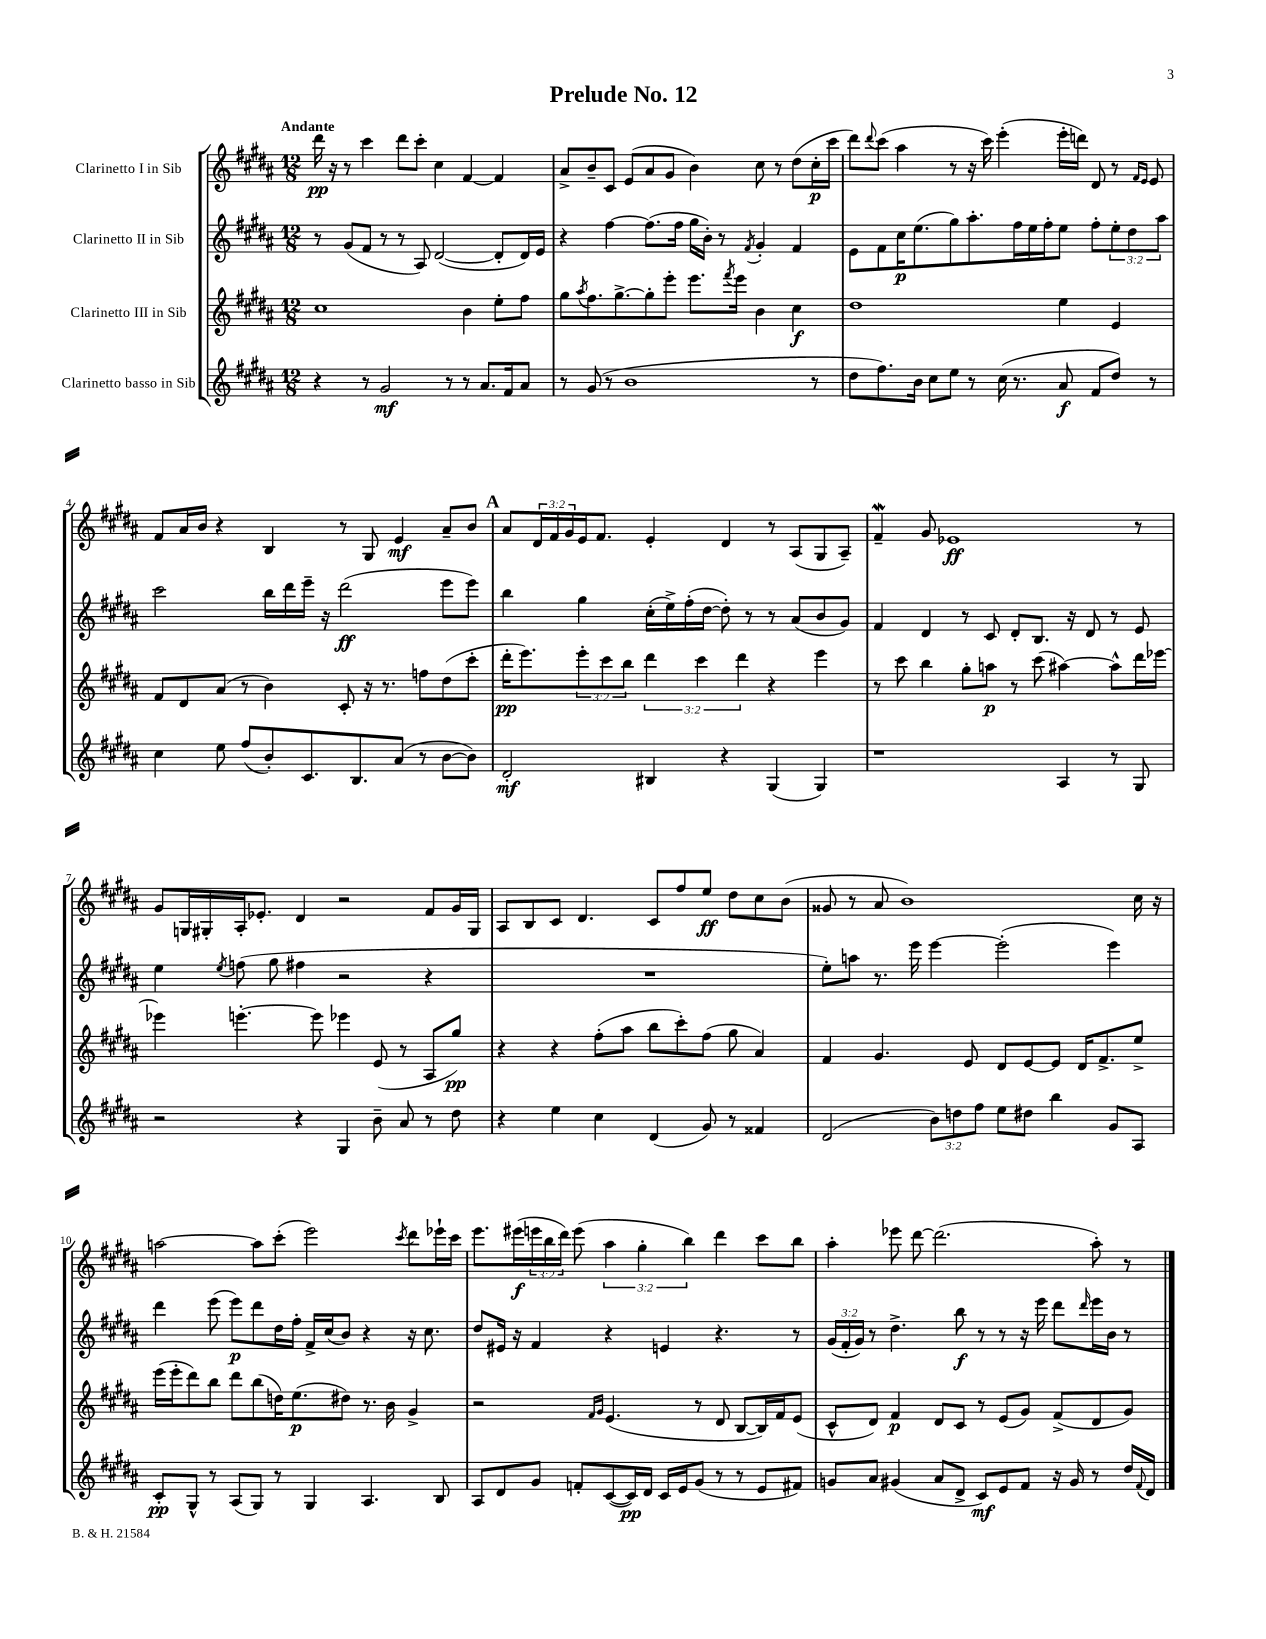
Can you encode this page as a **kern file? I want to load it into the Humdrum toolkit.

**kern	**kern	**kern	**kern
*staff4	*staff3	*staff2	*staff1
*clefG2	*clefG2	*clefG2	*clefG2
*k[f#c#g#d#a#]	*k[f#c#g#d#a#]	*k[f#c#g#d#a#]	*k[f#c#g#d#a#]
*M12/8	*M12/8	*M12/8	*M12/8
4r	1cc#	8r	16ddd#
.	.	.	16r
.	.	(8g#	8r
8r	.	8f#	4ccc#
2g#	.	8r	.
.	.	8r	8ddd#
.	.	8A#)	8ccc#'
.	.	([2d#	4cc#
8r	.	.	.
8r	4b	.	[4f#
8.a#	.	.	.
.	8ee'	8d#']	4f#]
16f#	.	.	.
8a#	8ff#	16d#)	.
.	.	16e	.
=	=	=	=
8r	8gg#	4r	8a#^
.	8qaa#	.	.
(8g#	8.ff#	.	8b~
8r	.	[4ff#	8c#
.	[8.gg#^	.	.
1b	.	.	(8e
.	8gg#']	(8.ff#]	8a#
.	8eee'	.	8g#
.	.	16ff#	.
.	8.eee	16gg#	4b)
.	.	16b')	.
.	.	8r	.
.	8qfff#	.	.
.	16eee	.	.
.	.	8qf#	.
.	4b	4g#'	8cc#
.	.	.	8r
.	4cc#	4f#	(8dd#
8r	.	.	16cc#'
.	.	.	16ccc#
=	=	=	=
8dd#	1dd#	8e	8ddd#)
.	.	.	8qqddd#
8.ff#)	.	8f#	(8ccc#
.	.	16cc#	4aa#
16b	.	(8.ee	.
8cc#	.	.	.
8ee	.	8gg#)	8r
8r	.	8.aa#'	16r
.	.	.	16ccc#)
(16cc#	.	.	(4eee'
8.r	.	16ff#	.
.	.	16ee	.
.	.	16ff#'	.
8a#	4ee	8ee	16eee'
.	.	.	16ddd)
8f#	.	8ff#'	8d#
8dd#)	4e	12ee'	8r
.	.	12dd#	.
.	.	.	16qqf#
.	.	.	16qqe
8r	.	.	8e
.	.	12aa#	.
=	=	=	=
4cc#	8f#	2ccc#	8f#
.	8d#	.	16a#
.	.	.	16b
8ee	(8a#	.	4r
(8ff#	8r	.	.
8b')	4b)	16bb	4B
.	.	16ddd#	.
8.c#	.	16eee~	.
.	.	16r	.
.	8c#'	(2ddd#	8r
8.B	.	.	.
.	16r	.	8G#
.	8.r	.	.
(8a#	.	.	4e
8r	8ff	.	.
[8b	(8dd#	8eee	8a#~
8b])	8ccc#'	8eee)	8b
=	=	=	=
2d#'	16ddd#'	4bb	8a#
.	8.eee)	.	.
.	.	.	24d#
.	.	.	24f#
.	.	.	24g#
.	12eee'	4gg#	16e
.	.	.	8.f#
.	12ccc#	.	.
.	12bb	.	.
4B#	6ddd#	(16cc#'	4e'
.	.	16ee^)	.
.	.	(16ff#'	.
.	6ccc#	.	.
.	.	[16dd#	.
4r	.	8dd#'])	4d#
.	6ddd#	.	.
.	.	8r	.
(4G#	4r	8r	8r
.	.	(8a#	(8A#
4G#)	4eee	8b	8G#
.	.	8g#)	8A#~)
=	=	=	=
1r	8r	4f#	4f#~
.	8ccc#	.	.
.	4bb	4d#	8g#
.	.	.	1e-
.	8gg#'	8r	.
.	8aa	8c#	.
.	8r	8d#'	.
.	(8ccc#	8.B	.
4A#	[4aa#)	.	.
.	.	16r	.
.	.	8d#	.
8r	8aa#^^]	8r	.
8G#	16ddd#	8e	8r
.	[16eee-	.	.
=	=	=	=
2r	4eee-]	4ee	8g#
.	.	.	16G
.	.	.	16G#'
.	.	8qee	.
.	[4.eee'	(8ff	16A#'
.	.	.	8.e-'
.	.	8gg#	.
4r	.	4ff#	4d#
.	8eee]	.	.
4G#	4eee-	2r	2r
8b~	(8e	.	.
8a#	8r	.	.
8r	8A#	4r	8f#
8dd#	8gg#)	.	16g#
.	.	.	16G#
=	=	=	=
4r	4r	1.r	8A#
.	.	.	8B
4ee	4r	.	8c#
.	.	.	4.d#
4cc#	(8ff#'	.	.
.	8aa#	.	.
(4d#	8bb	.	8c#
.	8ccc#')	.	8ff#
8g#)	(8ff#	.	8ee
8r	8gg#	.	8dd#
4f##	4a#)	.	8cc#
.	.	.	(8b
=	=	=	=
(2d#	4f#	8ee')	8g##
.	.	8aa	8r
.	4.g#	8.r	8a#
.	.	.	1b)
.	.	16eee	.
12b)	.	[4eee	.
12dd	.	.	.
.	8e	.	.
12ff#	.	.	.
8ee	8d#	(2eee']	.
8dd#	[8e	.	.
4bb	8e]	.	.
.	16d#	.	.
.	8.f#^	.	.
8g#	.	4eee)	.
8A#	8ee^	.	16cc#
.	.	.	16r
=	=	=	=
8c#'	(16eee	4ddd#	[2aa
.	16eee'	.	.
8G#^^	8ddd#)	.	.
8r	8bb	(8eee	.
(8A#	8ddd#	8eee)	.
8G#)	(8bb	8ddd#	8aa]
8r	16dd)	16dd#	(8ccc#'
.	(8.ee	16ff#'	.
4G#	.	16f#^	2eee)
.	.	(16cc#	.
.	8dd#)	8b)	.
4.A#	8.r	4r	.
.	16b	.	.
.	.	.	8qccc#
.	4g#^	16r	8ddd#
.	.	8.cc#	.
8B	.	.	16eee-`
.	.	.	16ccc#
=	=	=	=
8A#	2r	8dd#	8.eee
8d#	.	16e#	.
.	.	16r	(16eee#
8g#	.	4f#	24eee
.	.	.	24bb
.	.	.	24ddd#)
8f'	.	.	(8eee
.	16qqf#	.	.
.	16qqg#	.	.
([8c#	(4.e	4r	6aa#
16c#])	.	.	.
.	.	.	6gg#'
16d#	.	.	.
16c#	.	4e	.
16e	.	.	.
.	.	.	6bb)
(8g#	8r	.	.
8r	8d#	4.r	4ddd#
8r	[8B	.	.
8e	16B])	.	8ccc#
.	16f#	.	.
8f#)	(8e	8r	8bb
=	=	=	=
8g	8c#^^	(24g#	4aa#'
.	.	24f#'	.
.	.	24g#)	.
8a#	8d#)	8r	.
(4g#	4f#	4.dd#^	8eee-
.	.	.	[8ddd#
8a#	8d#	.	(2.ddd#]
8d#^	8c#	8bb	.
8c#)	8r	8r	.
8e	(8e	8r	.
8f#	8g#)	16r	.
.	.	16eee	.
16r	(8f#^	8ddd#	.
16g#	.	.	.
.	.	16qqddd#	.
8r	8d#	16eee	8aa#')
.	.	16b	.
16dd#	8g#)	8r	8r
8qqf#	.	.	.
16d#	.	.	.
==	==	==	==
*-	*-	*-	*-
